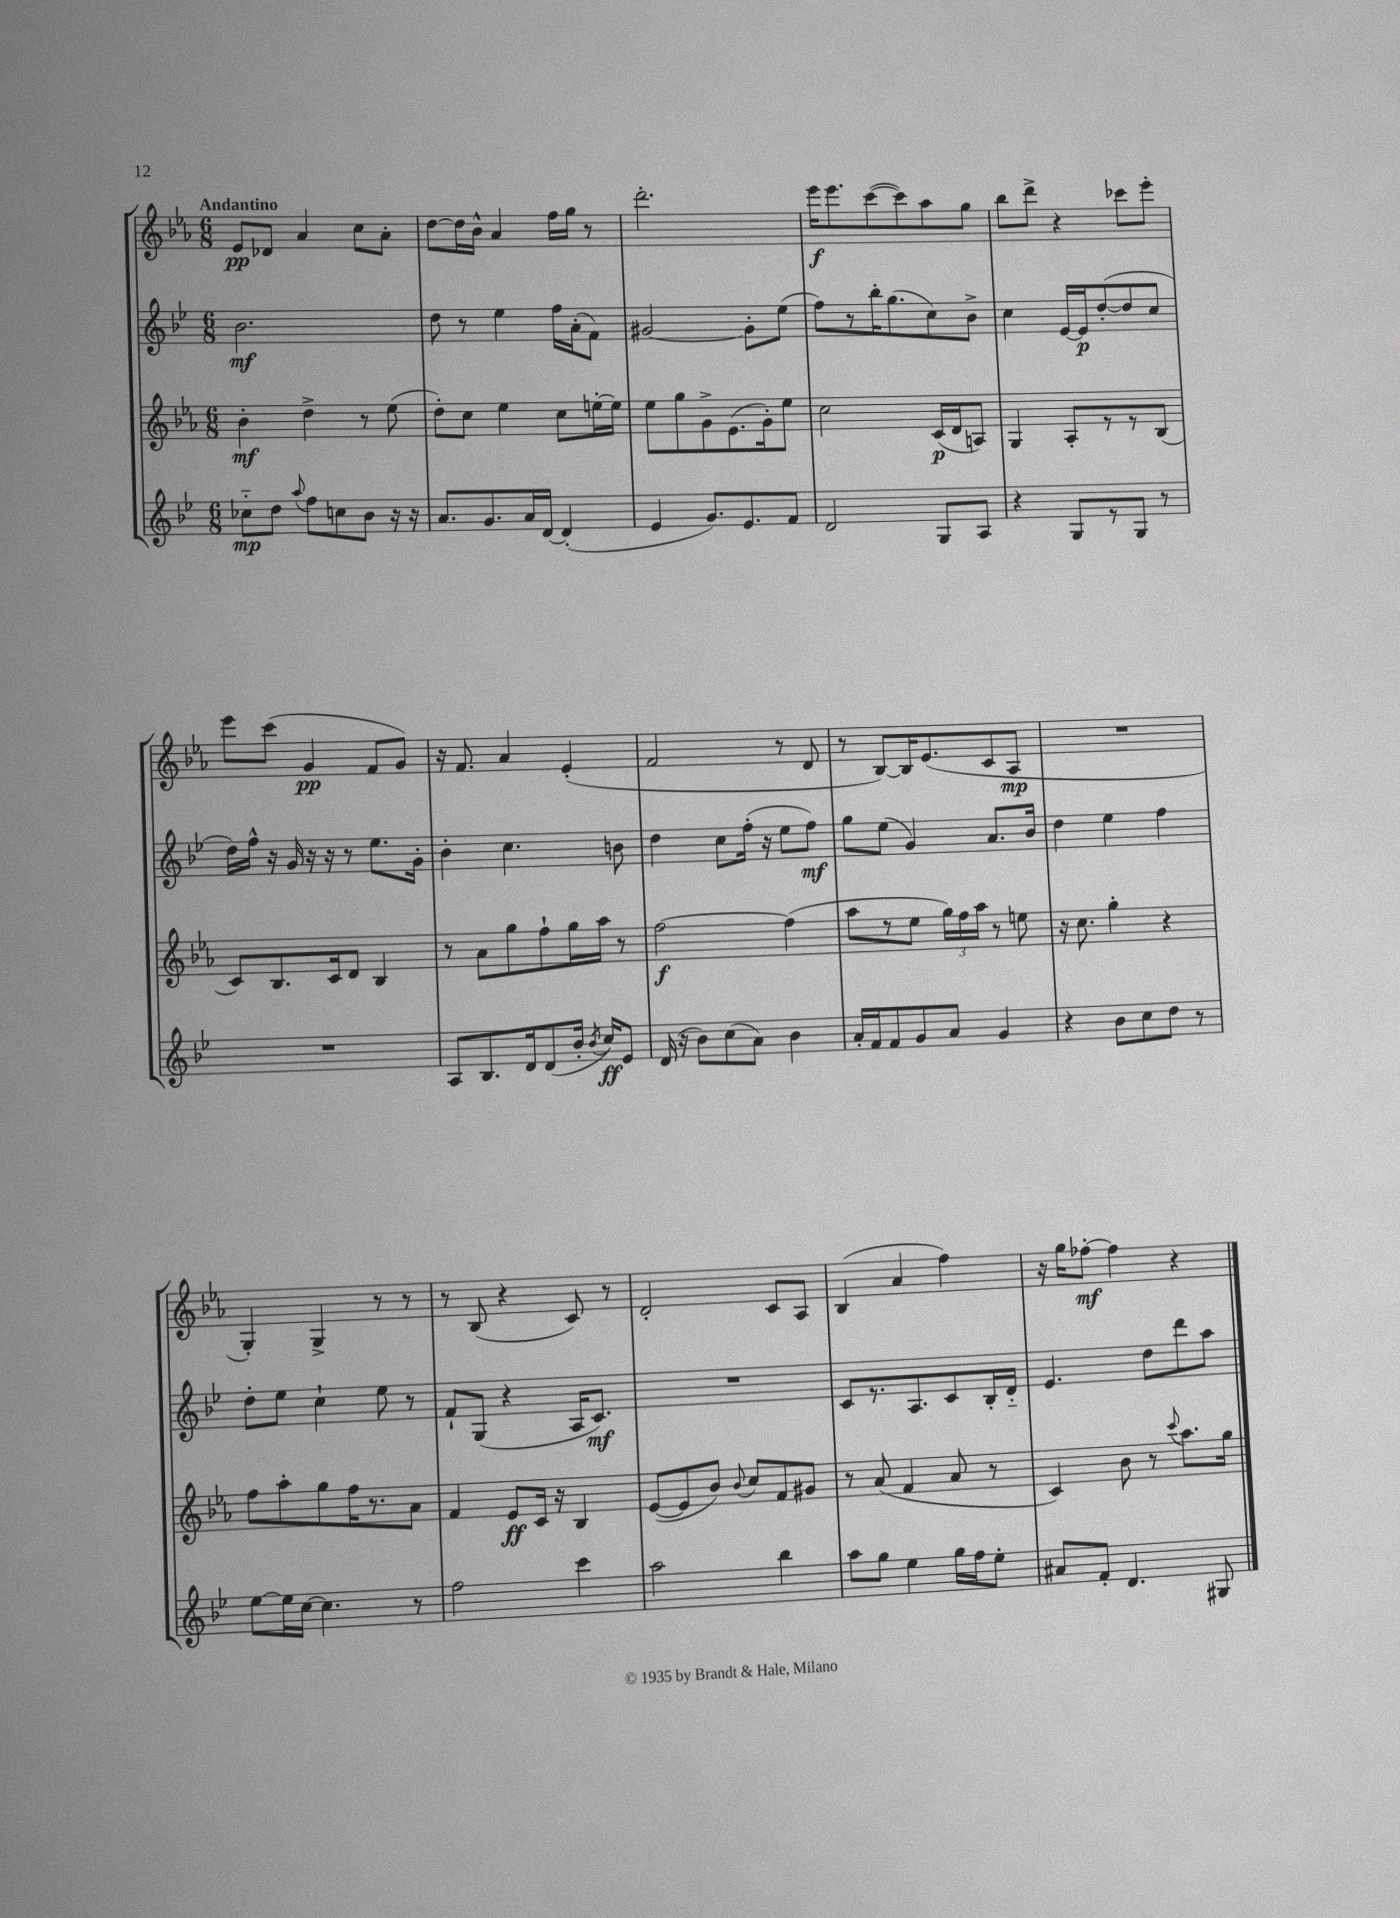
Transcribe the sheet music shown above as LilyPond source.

<<
\new StaffGroup <<
\new Staff = "s0" {
    \clef treble \key ees \major \numericTimeSignature \time 6/8 \tempo "Andantino"
    \autoBeamOff ees'8[\pp des'8] aes'4 c''8[ aes'8]-. |
    d''8[~ d''16 bes'16]-^ aes'4 f''16[ g''16] r8 |
    d'''2.-. |
    ees'''16[\f ees'''8. c'''8~( c'''8) aes''8 g''8] |
    bes''8[ d'''8]-> r4 ces'''8[ ees'''8]-. |
    ees'''8[ c'''8]( g'4\pp f'8[ g'8]) |
    r16 f'8. aes'4 ees'4-.( |
    f'2 r8 d'8 |
    r8 bes8[~) bes16 ees'8.( c'8 aes8]\mp |
    R2. |
    g4-.) g4-> r8 r8 |
    r8 bes8( r4 c'8) r8 |
    d'2-. c'8[ aes8] |
    bes4( aes'4 f''4) |
    r16 g''16[ fes''8]~-.\mf fes''4 r4 \bar "|." |
}
\new Staff = "s1" {
    \clef treble \key bes \major \numericTimeSignature \time 6/8
    \autoBeamOff bes'2.\mf |
    d''8 r8 ees''4 f''16[ a'16-.( f'8]) |
    gis'2~ gis'8[-. ees''8]( |
    f''8[) r8 bes''16-. g''8.( c''8) bes'8]-> |
    c''4 ees'16[~ ees'16\p d''8~-.( d''8 c''8] |
    d''16[) f''16]-^ r16 g'16 r16 r16 r8 ees''8.[ g'16]-. |
    bes'4-. c''4. b'8 |
    d''4 c''8[ f''16]-.( r16 ees''8[ f''8]\mf) |
    g''8[ ees''8]( g'4) a'8.[ bes'16] |
    d''4 ees''4 f''4 |
    d''8[-. ees''8] c''4-! ees''8 r8 |
    f'8[-! g8]( r4 a16[ c'8.]\mf) |
    R2. |
    c'8[ r8. a8. c'8 bes16-. d'16]-_ |
    ees'4. d''8[ d'''8 a''8] \bar "|." |
}
\new Staff = "s2" {
    \clef treble \key ees \major \numericTimeSignature \time 6/8
    \autoBeamOff bes'4-.\mf d''4-> r8 ees''8( |
    d''8[-.) c''8] ees''4 c''8[ e''16~-. e''16] |
    ees''8[ g''8 g'8-> ees'8.( g'16-.) ees''8] |
    c''2 c'16[\p( d'16 a8]) |
    g4 aes8[-. r8 r8 bes8]( |
    c'8[) bes8. c'16 d'8] bes4 |
    r8 aes'8[ g''8 f''8-! g''16 aes''16] r8 |
    f''2~\f f''4( |
    aes''8[ r8 ees''8] \tuplet 3/2 { g''16[) f''16 aes''16] } r8 e''8 |
    r16 c''8. g''4-. r4 |
    f''8[ aes''8-. g''8 f''16 r8. aes'8] |
    f'4 ees'8[\ff c'16] r16 bes4 |
    ees'8[~( ees'8 bes'8]) \appoggiatura { bes'8 } c''8[ f'8 gis'8] |
    r8 aes'8( f'4 aes'8 r8 |
    c'4) bes'8 r8 \appoggiatura { c'''8 } aes''8.[ g''16] \bar "|." |
}
\new Staff = "s3" {
    \clef treble \key bes \major \numericTimeSignature \time 6/8
    \autoBeamOff ces''8[-_\mp d''8] \appoggiatura { a''8 } f''8[ c''8 bes'8] r16 r16 |
    a'8.[ g'8. a'16 d'16]~ d'4-.( |
    ees'4 g'8.[) ees'8. f'8] |
    d'2 g8[ a8] |
    r4 g8[ r8 g8] r8 |
    R2. |
    a8[ bes8. d'16 d'8( bes'16]-. \acciaccatura { bes'8 } c''16[\ff) ees'8] |
    d'16( r16 bes'8[) c''8( a'8]) bes'4 |
    a'16[-. f'16 f'8 g'8 a'8] g'4 |
    r4 bes'8[ c''8 d''8] r8 |
    ees''8[~ ees''16 c''16]~ c''4. r8 |
    f''2 c'''4 |
    a''2 bes''4 |
    a''8[ g''8] ees''4 g''16[ f''16 ees''8]-. |
    ais'8[ f'8]-. d'4. gis8 \bar "|." |
}
>>
>>
\layout { \context { \Score \remove "Bar_number_engraver" } }
